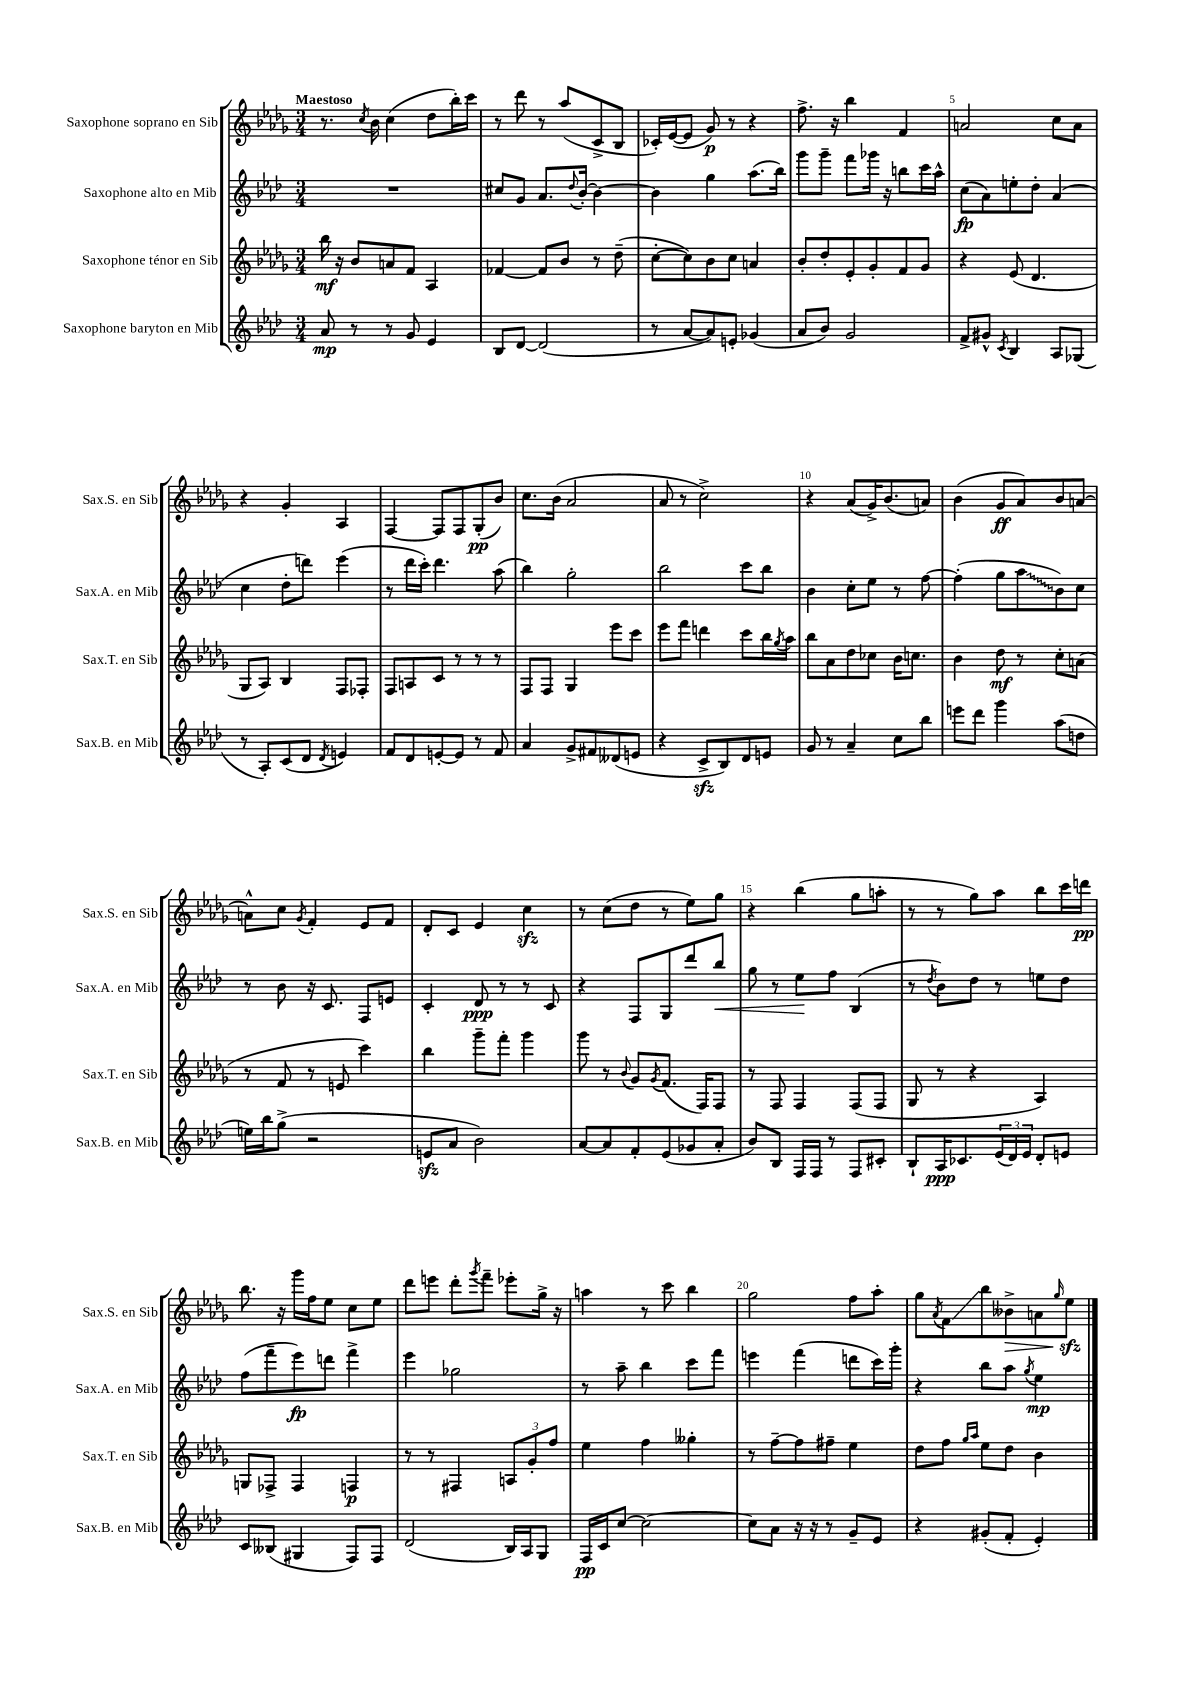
<<
\new StaffGroup <<
\new Staff = "s0" \with { instrumentName = "Saxophone soprano en Sib" shortInstrumentName = "Sax.S. en Sib" } {
    \clef treble \key des \major \numericTimeSignature \time 3/4 \tempo "Maestoso"
    r8. \acciaccatura { c''8 } bes'16 c''4( des''8 bes''16-.) c'''16 |
    r8 des'''8 r8 aes''8( c'8-> bes8 |
    ces'16-.) ees'16~( ees'8 ges'8\p) r8 r4 |
    f''8.-> r16 bes''4 f'4 |
    a'2 c''8 a'8 |
    r4 ges'4-. aes4 |
    f4~ f8 f8 ges8-.\pp( bes'8) |
    c''8. bes'16( aes'2 |
    aes'8 r8 c''2->) |
    r4 aes'8( ges'16->) bes'8.( a'8) |
    bes'4( ges'8\ff aes'8) bes'8 a'8~ |
    a'8-^ c''8 \acciaccatura { ges'8 } f'4-. ees'8 f'8 |
    des'8-. c'8 ees'4 c''4\sfz |
    r8 c''8( des''8 r8 ees''8) ges''8 |
    r4 bes''4( ges''8 a''8-. |
    r8 r8 ges''8) aes''8 bes''8 c'''16 d'''16\pp |
    bes''8. r16 ges'''16 f''16 ees''8 c''8 ees''8 |
    des'''8 e'''8 des'''8-. \acciaccatura { ges'''8 } f'''8-- ees'''8-. ges''16-> r16 |
    a''4 r8 c'''8 bes''4 |
    ges''2 f''8 aes''8-. |
    ges''8 \acciaccatura { aes'8 } f'8\glissando bes''8 beses'8->\> a'8 \grace { ges''16 } ees''8\sfz\! \bar "|." |
}
\new Staff = "s1" \with { instrumentName = "Saxophone alto en Mib" shortInstrumentName = "Sax.A. en Mib" } {
    \clef treble \key aes \major \numericTimeSignature \time 3/4
    R2. |
    cis''8 g'8 aes'8. \appoggiatura { des''8 } bes'16~-. bes'4~ |
    bes'4 g''4 aes''8.( bes''16) |
    g'''8 g'''8-- f'''8 ges'''16 r16 b''8 c'''16 aes''16-^ |
    c''8\fp( aes'8) e''8-. des''8-. aes'4( |
    c''4 des''8-. d'''8) ees'''4( |
    r8 des'''16 c'''16-.) des'''4. aes''8( |
    bes''4) g''2-. |
    bes''2 c'''8 bes''8 |
    bes'4 c''8-. ees''8 r8 f''8~ |
    f''4-.( g''8 \once \override Glissando.style = #'zigzag aes''8\glissando bes'8) c''8 |
    r8 bes'8 r16 c'8. f8 e'8 |
    c'4-. des'8\ppp r8 r8 c'8 |
    r4 f8 g8 des'''8 bes''8\< |
    g''8 r8 ees''8\! f''8 bes4( |
    r8 \acciaccatura { des''8 } bes'8) des''8 r8 e''8 des''8 |
    f''8( f'''8-- ees'''8\fp) d'''8 f'''4-> |
    ees'''4 ges''2 |
    r8 aes''8-- bes''4 c'''8 f'''8 |
    e'''4 f'''4( d'''8 c'''16) g'''16-. |
    r4 bes''8 aes''8 \acciaccatura { g''8 } ees''4\mp \bar "|." |
}
\new Staff = "s2" \with { instrumentName = "Saxophone ténor en Sib" shortInstrumentName = "Sax.T. en Sib" } {
    \clef treble \key des \major \numericTimeSignature \time 3/4
    bes''16\mf r16 bes'8 a'8 f'8 aes4 |
    fes'4~ fes'8 bes'8 r8 des''8--( |
    c''8~-. c''8) bes'8 c''8 a'4 |
    bes'8-. des''8-. ees'8-. ges'8-. f'8 ges'8 |
    r4 ees'8( des'4. |
    ges8 aes8) bes4 f8 fes8-. |
    f8 a8 c'8 r8 r8 r8 |
    f8 f8 ges4 ees'''8 c'''8 |
    ees'''8 f'''8 d'''4 c'''8 bes''16 \acciaccatura { ges''8 } aes''16 |
    bes''8 aes'8 des''8 ces''8 bes'16 c''8. |
    bes'4 des''8\mf r8 c''8-. a'8( |
    r8 f'8 r8 e'8 c'''4) |
    bes''4 ges'''8-- f'''8-. ges'''4 |
    ges'''8 r8 \appoggiatura { bes'8 } ges'8 \acciaccatura { ges'8 } f'8.( f16) f8 |
    r8 f8 f4 f8( f8 |
    ges8 r8 r4 aes4) |
    g8 fes8-> fes4 f4\p |
    r8 r8 fis4 \tuplet 3/2 { a8 ges'8-. f''8 } |
    ees''4 f''4 geses''4-. |
    r8 f''8~-- f''8 fis''8-- ees''4 |
    des''8 f''8 \grace { ges''16 aes''16 } ees''8 des''8 bes'4 \bar "|." |
}
\new Staff = "s3" \with { instrumentName = "Saxophone baryton en Mib" shortInstrumentName = "Sax.B. en Mib" } {
    \clef treble \key aes \major \numericTimeSignature \time 3/4
    aes'8\mp r8 r8 g'8 ees'4 |
    bes8 des'8~ des'2( |
    r8 aes'8~ aes'8) e'8-. ges'4( |
    aes'8 bes'8) g'2 |
    f'8-> gis'8-^ \acciaccatura { c'8 } bes4 aes8 ges8( |
    r8 aes8-.) c'8( des'8 \acciaccatura { des'8 } e'4) |
    f'8 des'8 e'8~-. e'8 r8 f'8 |
    aes'4 g'8-> fis'8 deses'8( e'8 |
    r4 c'8->\sfz bes8) des'8 e'8 |
    g'8 r8 aes'4-- c''8 bes''8 |
    e'''8 des'''8 g'''4 aes''8( d''8 |
    e''16) bes''16 g''8->( r2 |
    e'8\sfz aes'8 bes'2) |
    aes'8~ aes'8 f'8-. ees'8( ges'8 aes'8-. |
    bes'8) bes8 f16 f16 r8 f8 cis'8-. |
    bes8-! aes16\ppp ces'8. \tuplet 3/2 { ees'16( des'16) ees'16 } des'8-. e'8 |
    c'8 beses8( gis4 f8) f8 |
    des'2( bes16) aes16 g8 |
    f16\pp c'16 c''8~ c''2~ |
    c''8 aes'8 r16 r16 r8 g'8-- ees'8 |
    r4 gis'8-.( f'8-. ees'4-.) \bar "|." |
}
>>
>>
\layout { \context { \Score \override BarNumber.break-visibility = ##(#f #t #t) barNumberVisibility = #(every-nth-bar-number-visible 5) } }
